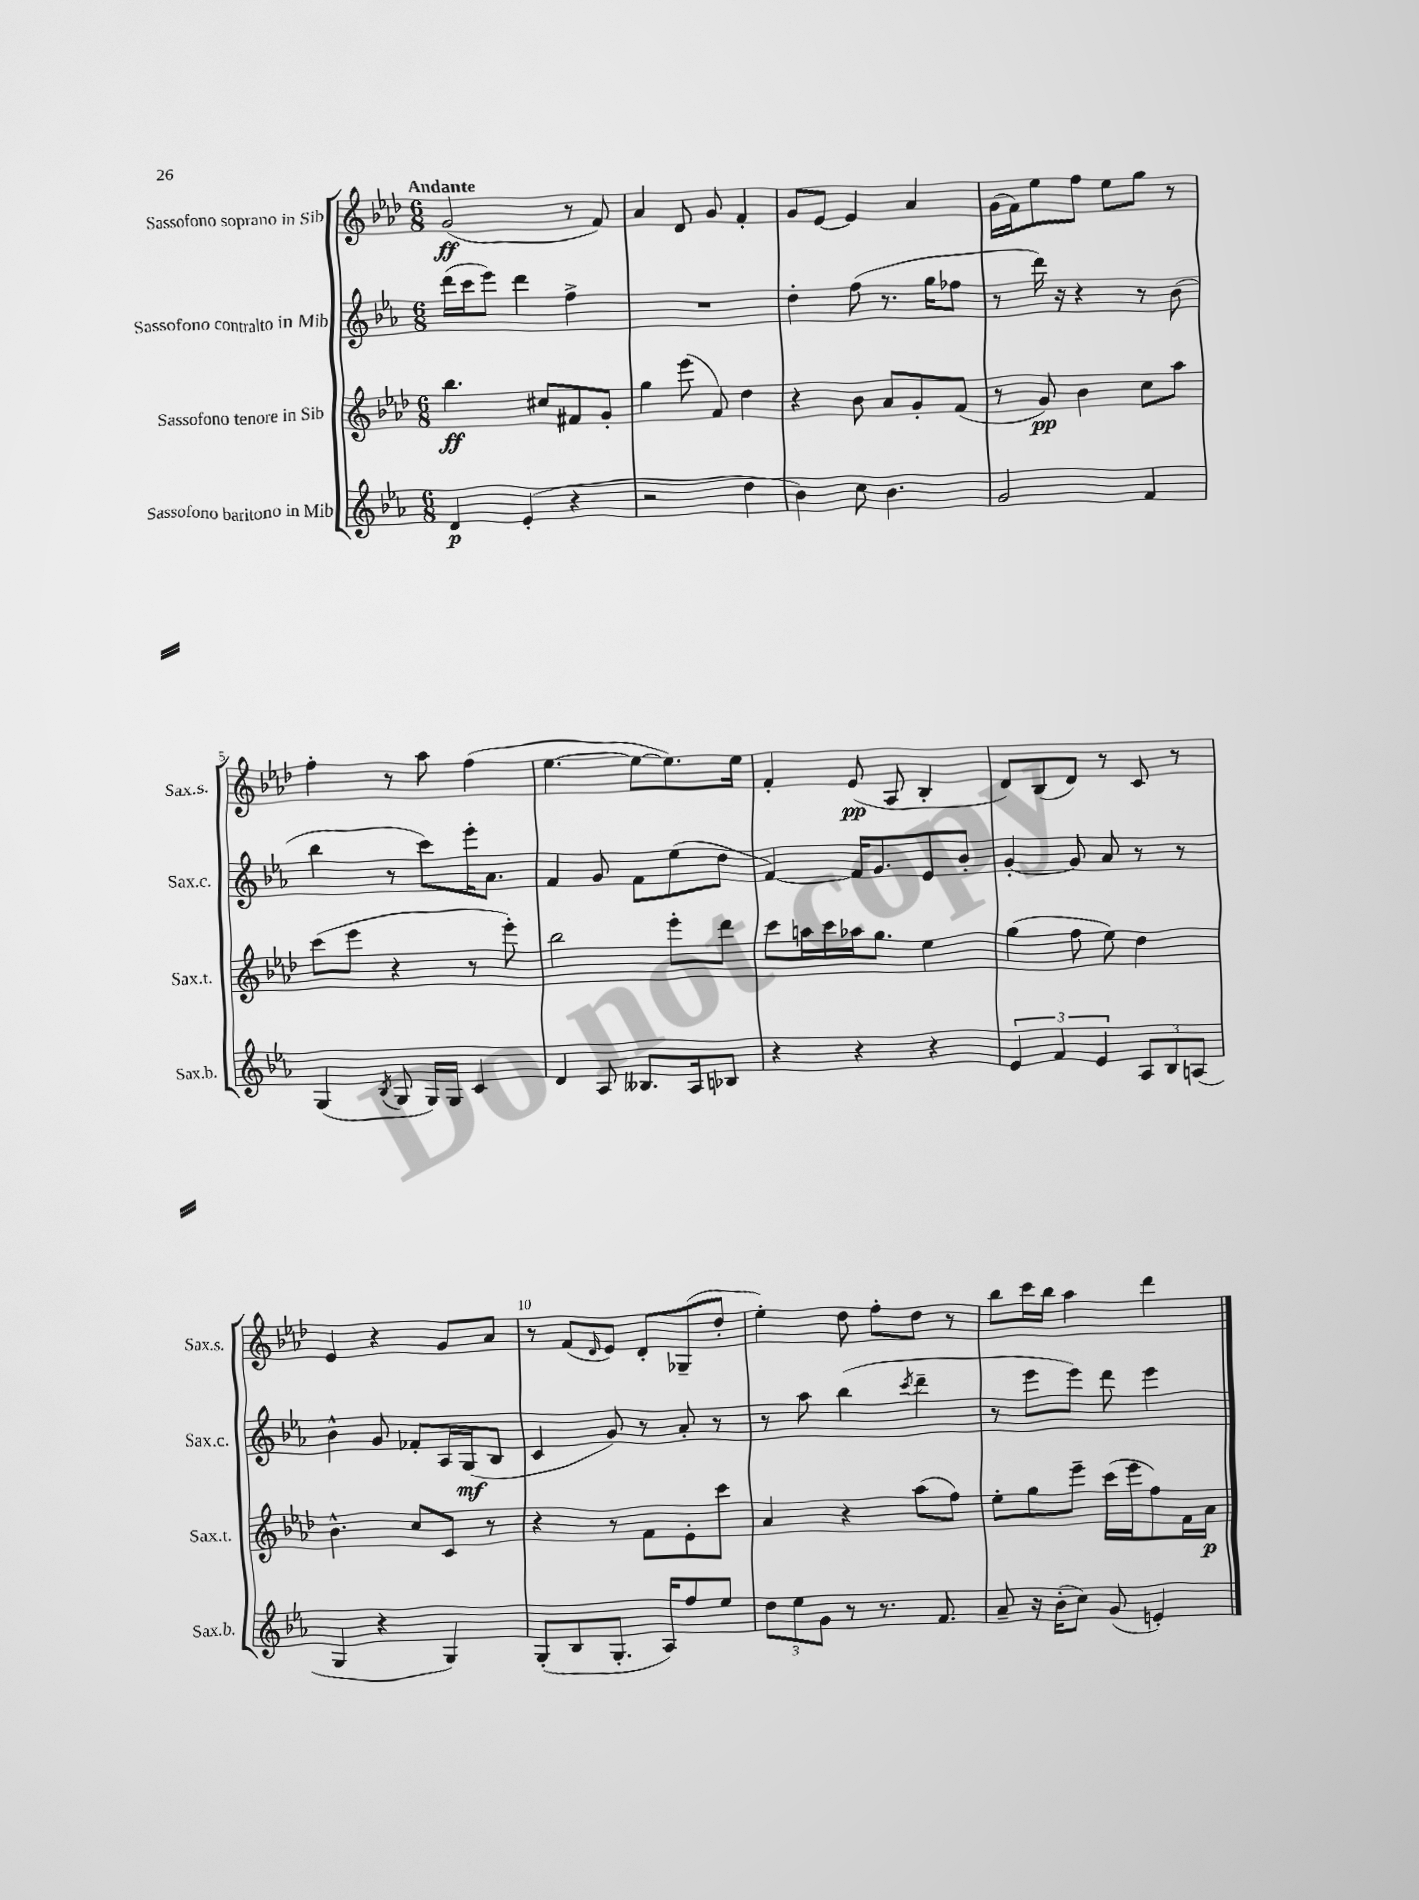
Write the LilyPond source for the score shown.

<<
\new StaffGroup <<
\new Staff = "s0" \with { instrumentName = "Sassofono soprano in Sib" shortInstrumentName = "Sax.s." } {
    \clef treble \key aes \major \numericTimeSignature \time 6/8 \tempo "Andante"
    g'2\ff( r8 f'8) |
    aes'4 des'8 g'8 f'4-. |
    g'8 ees'8~ ees'4 aes'4 |
    g'16( f'16) ees''8 f''8 ees''8 g''8 r8 |
    f''4-. r8 aes''8 f''4( |
    ees''4.~ ees''8~ ees''8.) ees''16 |
    f'4-. ees'8\pp( aes8 bes4-. |
    des'8) bes8( des'8) r8 c'8 r8 |
    ees'4 r4 g'8 aes'8 |
    r8 f'8( \grace { des'16 } ees'8) des'8-. ges8--( des''8-. |
    ees''4-.) des''8 f''8-. des''8 r8 |
    bes''8 c'''16 bes''16 aes''4 des'''4 \bar "|." |
}
\new Staff = "s1" \with { instrumentName = "Sassofono contralto in Mib" shortInstrumentName = "Sax.c." } {
    \clef treble \key ees \major \numericTimeSignature \time 6/8
    d'''16( c'''16 ees'''8) d'''4 f''4-> |
    R2. |
    d''4-. f''8( r8. g''16 fes''8 |
    r8 d'''16) r16 r4 r8 bes'8( |
    bes''4 r8 c'''8) ees'''16-. aes'8. |
    f'4 g'8 f'8 ees''8( d''8 |
    f'4~) f'16 g'8. ees'8 bes'8-. |
    g'4~-. g'8 aes'8 r8 r8 |
    bes'4-^ g'8 fes'8-. aes16 g16\mf( bes8 |
    c'4 g'8) r8 aes'8-. r8 |
    r8 aes''8 bes''4( \acciaccatura { c'''8 } d'''4-- |
    r8 ees'''8 ees'''8) d'''8 ees'''4 \bar "|." |
}
\new Staff = "s2" \with { instrumentName = "Sassofono tenore in Sib" shortInstrumentName = "Sax.t." } {
    \clef treble \key aes \major \numericTimeSignature \time 6/8
    bes''4.\ff cis''8 fis'8 g'8-. |
    g''4 ees'''8( f'8) des''4 |
    r4 bes'8 aes'8 g'8-. f'8( |
    r8 g'8\pp) bes'4 c''8 aes''8 |
    c'''8( ees'''8 r4 r8 ees'''8-.) |
    bes''2 ees'''8-. des'''8 |
    c'''8 a''16 c'''16 aes''16 g''8. ees''4 |
    g''4( f''8 ees''8) des''4 |
    bes'4.-^ c''8 c'8 r8 |
    r4 r8 f'8 ees'8-. c'''8 |
    aes'4 r4 aes''8( f''8) |
    ees''8-. g''8 ees'''8-- c'''16( ees'''16 f''8) f'16 aes'16\p \bar "|." |
}
\new Staff = "s3" \with { instrumentName = "Sassofono baritono in Mib" shortInstrumentName = "Sax.b." } {
    \clef treble \key ees \major \numericTimeSignature \time 6/8
    d'4\p ees'4-.( r4 |
    r2 d''4 |
    bes'4) c''8 bes'4. |
    g'2 f'4 |
    g4( \acciaccatura { bes8 } g8 g16) g16 c'4 |
    d'4 aes8 beses8. aes16 bes8 |
    r4 r4 r4 |
    \tuplet 3/2 { ees'4 f'4 ees'4 } \tuplet 3/2 { aes8 bes8 a8( } |
    g4 r4 g4) |
    g8-.( bes8 g8.-. aes16) f''8 ees''8 |
    \tuplet 3/2 { d''8 ees''8 g'8 } r8 r8. f'8. |
    aes'8-- r16 bes'16-.( c''8) g'8( e'4-.) \bar "|." |
}
>>
>>
\layout { \context { \Score \override BarNumber.break-visibility = ##(#f #t #t) barNumberVisibility = #(every-nth-bar-number-visible 5) } }
